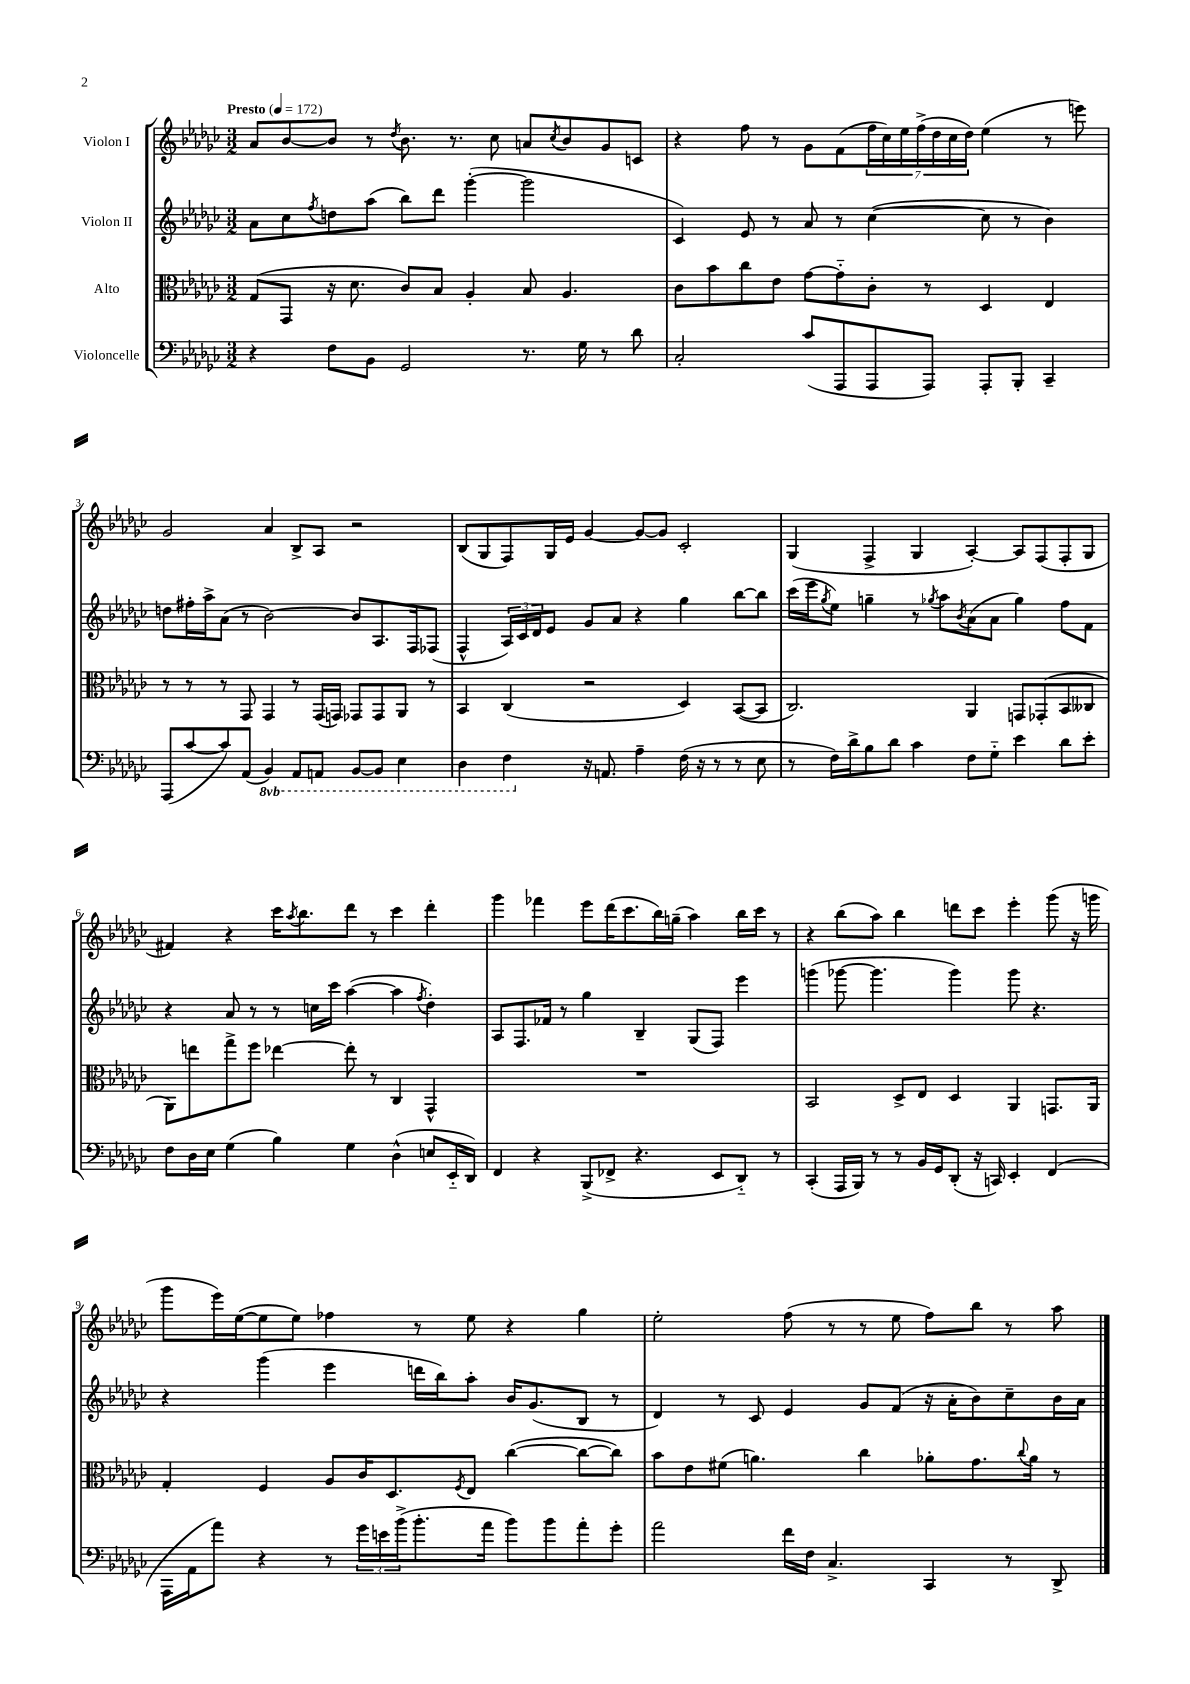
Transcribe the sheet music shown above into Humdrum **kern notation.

**kern	**kern	**kern	**kern
*staff4	*staff3	*staff2	*staff1
*clefF4	*clefC3	*clefG2	*clefG2
*k[b-e-a-d-g-c-]	*k[b-e-a-d-g-c-]	*k[b-e-a-d-g-c-]	*k[b-e-a-d-g-c-]
*M3/2	*M3/2	*M3/2	*M3/2
*MM172	*MM172	*MM172	*MM172
4r	(8G-	8a-	8a-
.	8GG-	8cc-	[8b-
.	.	8qff	.
8F	16r	8dd	8b-]
.	8.d-	.	.
8BB-	.	(8aa-	8r
.	.	.	8qdd-
2GG-	8c-)	8bb-)	8.b-
.	8B-	8ddd-	.
.	.	.	8.r
.	4A-'	([4ggg-'	.
.	.	.	8cc-
8.r	8B-	2ggg-]	8a
.	.	.	8qcc-
.	4.A-	.	8b-
16G-	.	.	.
8r	.	.	8g-
8d-	.	.	8c
=	=	=	=
2C-'	8c-	4c-)	4r
.	8b-	.	.
.	8cc-	8e-	8ff
.	8e-	8r	8r
(8c-	[8g-	8a-	8g-
8AAA-	8g-'~]	8r	(8f
8AAA-	8c-'	([4cc-	28ff
.	.	.	28cc-)
.	.	.	28ee-
.	.	.	(28ff^
8AAA-)	8r	.	.
.	.	.	28dd-
.	.	.	28cc-
.	.	.	28dd-)
8AAA-'	4D-	8cc-]	(4ee-
8BBB-'	.	8r	.
4CC-~	4E-	4b-)	8r
.	.	.	8eee)
=	=	=	=
(8AAA-	8r	8dd	2g-
[8c-	8r	16ff#'	.
.	.	16aa-^	.
8c-])	8r	(8a-	.
(8AA-	8GG-	8r	.
4BBB-)	4GG-	[2b-)	4a-
8AAA-	8r	.	8B-^
8AAA	(16GG-	.	8A-
.	16GG)	.	.
[8BBB-	8GG-	8b-]	2r
8BBB-]	8GG-	8.A-	.
4EE-	8AA-	.	.
.	.	16F	.
.	8r	(8F-	.
=	=	=	=
4DD-	4BB-	4F^^	(8B-
.	.	.	8G-
4FF	(4C-	24A-)	8F)
.	.	24c-	.
.	.	24d-	.
.	.	8e-	16G-
.	.	.	16e-
16r	2r	8g-	[4g-
8.AA	.	.	.
.	.	8a-	.
4A-~	.	4r	8g-_
.	.	.	8g-]
(16F	4D-)	4gg-	2c-'
16r	.	.	.
8r	.	.	.
8r	([8BB-	[8bb-	.
8E-	8BB-]	8bb-]	.
=	=	=	=
8r	2.C-)	(16ccc-	(4G-
.	.	16eee-	.
.	.	8qgg-	.
16F)	.	8ee-)	.
16d-^	.	.	.
8B-	.	4gg~	4F^
8d-	.	.	.
4c-	.	8r	4G-
.	.	8qgg-	.
.	.	8aa-	.
.	.	8qb-	.
8F	4AA-	(8a-	[4A-')
8G-'~	.	8a-	.
4e-	8GG	4gg-)	8A-]
.	(8GG-'	.	(8F
8d-	8BB-	8ff	8F'
8e-'	8C--	8f	8G-
=	=	=	=
8F	8AA-)	4r	4f#)
16D-	8ee	.	.
16E-	.	.	.
(4G-	8gg-^	8a-	4r
.	8ff	8r	.
4B-)	[4ee-	8r	16ccc-
.	.	.	8qaa-
.	.	.	8.bb-
.	.	16cc	.
.	.	16ccc-	.
4G-	8ee-']	([4aa-	8ddd-
.	8r	.	8r
(4D-^^	4C-	4aa-]	4ccc-
.	.	8qff	.
8E	4GG-^^	4dd-')	4ddd-'
16EE-'~	.	.	.
16DD-)	.	.	.
=	=	=	=
4FF	1.r	8A-	4ggg-
.	.	8.F	.
4r	.	.	4fff-
.	.	16f-	.
.	.	8r	.
(8BBB-^	.	4gg-	8eee-
8FF-^	.	.	(16ddd-
.	.	.	8.ccc-
4.r	.	4B-~	.
.	.	.	16bb-)
.	.	.	(16gg~
.	.	(8G-	4aa-)
8EE-	.	8F)	.
8DD-'~)	.	4eee-	16bb-
.	.	.	16ccc-
8r	.	.	8r
=	=	=	=
(4CC-'	2BB-	(4ggg	4r
16AAA-	.	[8ggg-	(8bb-
16BBB-)	.	.	.
8r	.	4.ggg-]	8aa-)
8r	8D-^	.	4bb-
16BB-	8E-	.	.
16GG-	.	.	.
(8DD-'	4D-	4ggg-)	8ddd
16r	.	.	8ccc-
16CC)	.	.	.
4EE-'	4AA-	8ggg-	4eee-'
.	.	4.r	.
(4FF	8.GG	.	(8ggg-
.	.	.	16r
.	16AA-	.	16ggg
=	=	=	=
16AAA-	4G-'	4r	8ggg-
16AA-	.	.	.
8a-)	.	.	16eee-)
.	.	.	([16ee-
4r	4F	(4ggg-	8ee-]
.	.	.	8ee-)
8r	8A-	4eee-	4ff-
24g-	16c-	.	.
24e	.	.	.
.	8.D-	.	.
(24b-^	.	.	.
8.b-'	.	16ddd	8r
.	.	16bb-)	.
.	8qF	.	.
.	8E-	8aa-'	8ee-
16a-	.	.	.
8b-)	([4cc-	16b-	4r
.	.	(8.g-	.
8b-	.	.	.
8a-'	8cc-_	8B-	4gg-
8g-'	8cc-])	8r	.
=	=	=	=
2a-	8b-	4d-)	2ee-'
.	8e-	.	.
.	(8f#	8r	.
.	4.a)	8c-	.
16f	.	4e-	(8ff
16F	.	.	.
4.C-^	.	.	8r
.	4cc-	8g-	8r
.	.	(8f	8ee-
4CC-	8a-'	16r	8ff)
.	.	16a-'	.
.	8.g-	8b-)	8bb-
8r	.	8cc-~	8r
.	8qqcc-	.	.
.	16a-	.	.
8DD-^	8r	16b-	8aa-
.	.	16a-	.
==	==	==	==
*-	*-	*-	*-
